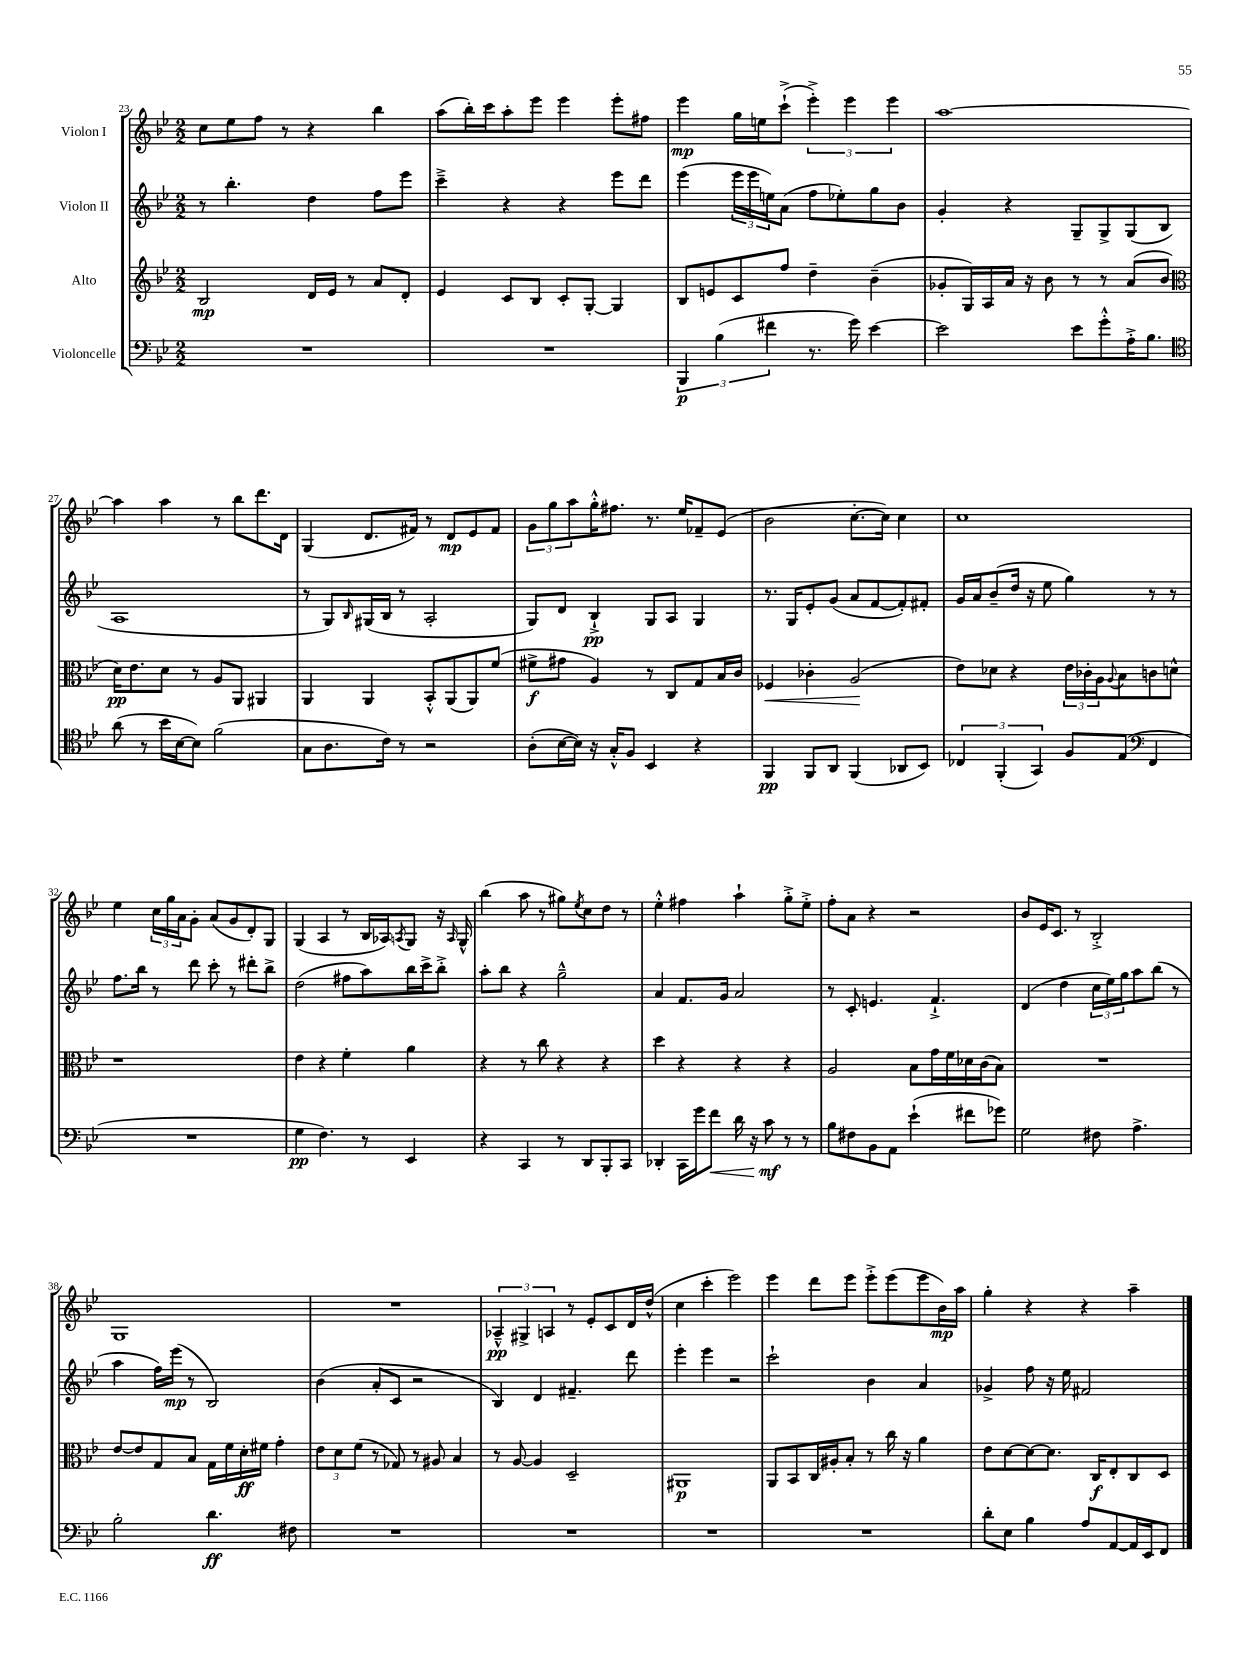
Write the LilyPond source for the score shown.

<<
\new StaffGroup <<
\new Staff = "s0" \with { instrumentName = "Violon I" } {
    \clef treble \key bes \major \numericTimeSignature \time 2/2
    c''8 ees''8 f''8 r8 r4 bes''4 |
    a''8( bes''16-.) c'''16 a''8-. ees'''8 ees'''4 ees'''8-. fis''8 |
    ees'''4\mp g''16 e''16 c'''8-!->( \tuplet 3/2 { ees'''4-.->) ees'''4 ees'''4 } |
    a''1~ |
    a''4 a''4 r8 bes''8 d'''8. d'16 |
    g4( d'8. fis'16) r8 d'8\mp ees'8 fis'8 |
    \tuplet 3/2 { g'8 g''8 a''8 } g''16-.-^ fis''8. r8. ees''16 fes'8-- ees'8( |
    bes'2 c''8.~-. c''16) c''4 |
    c''1 |
    ees''4 \tuplet 3/2 { c''16 g''16 a'16 } g'8-. a'8( g'8 d'8-.) g8 |
    g4( a4 r8 bes16 aes16) \acciaccatura { a8 } g8 r16 \grace { a16 } g16-^ |
    bes''4( a''8 r8 gis''8) \acciaccatura { ees''8 } c''8 d''8 r8 |
    ees''4-.-^ fis''4 a''4-! g''8-.-> ees''8-.-> |
    f''8-. a'8 r4 r2 |
    bes'8 ees'16 c'8. r8 bes2-.-> |
    g1 |
    R1 |
    \tuplet 3/2 { aes4---^\pp gis4-> a4 } r8 ees'8-. c'8 d'16 d''16-^( |
    c''4 c'''4-. ees'''2) |
    ees'''4 d'''8 ees'''8 ees'''8-.-> ees'''8( ees'''8 bes'16\mp) a''16 |
    g''4-. r4 r4 a''4-- \bar "|." |
}
\new Staff = "s1" \with { instrumentName = "Violon II" } {
    \clef treble \key bes \major \numericTimeSignature \time 2/2
    r8 bes''4.-. d''4 f''8 ees'''8 |
    c'''4---> r4 r4 ees'''8 d'''8 |
    ees'''4( \tuplet 3/2 { ees'''16 ees'''16 e''16) } a'8( f''8 ees''8-.) g''8 bes'8 |
    g'4-. r4 g8-- g8-> g8( bes8 |
    a1 |
    r8 g8) \grace { bes16 } gis16( bes16 r8 a2-. |
    g8) d'8 bes4-!->\pp g8 a8 g4 |
    r8. g16 ees'8-. g'8( a'8 f'8~ f'8-.) fis'8-. |
    g'16 a'16 bes'8--( d''16 r16 ees''8 g''4) r8 r8 |
    f''8. bes''16 r8 d'''8 c'''8-. r8 dis'''8-. bes''8-> |
    d''2( fis''8 a''8) bes''16 c'''16-> bes''8-.-> |
    a''8-. bes''8 r4 g''2---^ |
    a'4 f'8. g'16 a'2 |
    r8 c'8-. e'4. f'4.-!-> |
    d'4( d''4 \tuplet 3/2 { c''16 ees''16) g''16 } a''8 bes''8( r8 |
    a''4 f''16) ees'''16\mp( r8 bes2) |
    bes'4( a'8-. c'8 r2 |
    bes4) d'4 fis'4.-- d'''8 |
    ees'''4-. ees'''4 r2 |
    c'''2-! bes'4 a'4 |
    ges'4-> f''8 r16 ees''16 fis'2 \bar "|." |
}
\new Staff = "s2" \with { instrumentName = "Alto" } {
    \clef treble \key bes \major \numericTimeSignature \time 2/2
    bes2\mp d'16 ees'16 r8 a'8 d'8-. |
    ees'4 c'8 bes8 c'8-. g8~-. g4 |
    bes8 e'8 c'8 f''8 d''4-- bes'4--( |
    ges'8-. g16) a16 a'16 r16 bes'8 r8 r8 a'8( bes'8 |
    \clef alto d'16\pp) ees'8. d'8 r8 a8 a,8 ais,4 |
    a,4 a,4 bes,8-.-^ a,8( a,8) f'8( |
    fis'8->\f gis'8 a4) r8 c8 g8 bes16 c'16 |
    fes4\< ces'4-. a2\!( |
    ees'8) des'8 r4 \tuplet 3/2 { ees'16 ces'16-. a16 } \appoggiatura { a8 } bes8 c'8 d'8-^ |
    r1 |
    ees'4 r4 f'4-. a'4 |
    r4 r8 c''8 r4 r4 |
    d''4 r4 r4 r4 |
    a2 bes8 g'16 f'16 des'16 c'16( bes8) |
    R1 |
    ees'8~ ees'8 g8 bes8 g16 f'16 d'16-.\ff fis'16 g'4-. |
    \tuplet 3/2 { ees'8 d'8 f'8( } r8 ges8) r8 ais8 bes4 |
    r8 a8~ a4 d2-- |
    ais,1\p |
    a,8 bes,8 c16 ais16-. bes8-. r8 c''16 r16 a'4 |
    ees'8 d'8~ d'8~ d'8. c16\f ees8-. c8 d8 \bar "|." |
}
\new Staff = "s3" \with { instrumentName = "Violoncelle" } {
    \clef bass \key bes \major \numericTimeSignature \time 2/2
    R1 |
    R1 |
    \tuplet 3/2 { bes,,4\p bes4( fis'4 } r8. g'16) ees'4~ |
    ees'2 ees'8 g'8-.-^ a16-.-> bes8. |
    \clef tenor a'8( r8 bes'16 bes16~ bes8) f'2( |
    g8 a8. c'16) r8 r2 |
    a8-.( bes16~ bes16) r16 g16-.-^ f8 bes,4 r4 |
    f,4\pp f,8 a,8 f,4( aes,8 bes,8) |
    \tuplet 3/2 { ces4 f,4-.( g,4) } f8 ees8( \clef bass f,4 |
    R1 |
    g4\pp f4.) r8 ees,4 |
    r4 c,4 r8 d,8 bes,,8-. c,8 |
    des,4-. c,16 g'16 f'8\< d'16 r16 c'8\mf\! r8 r8 |
    bes8 fis8 bes,8 a,8 ees'4-!( fis'8 ges'8) |
    g2 fis8 a4.-> |
    bes2-. d'4.\ff fis8 |
    R1 |
    R1 |
    R1 |
    R1 |
    d'8-. ees8 bes4 a8 a,8~ a,16 ees,16 f,8 \bar "|." |
}
>>
>>
\layout { \context { \Score currentBarNumber = #23 } }
